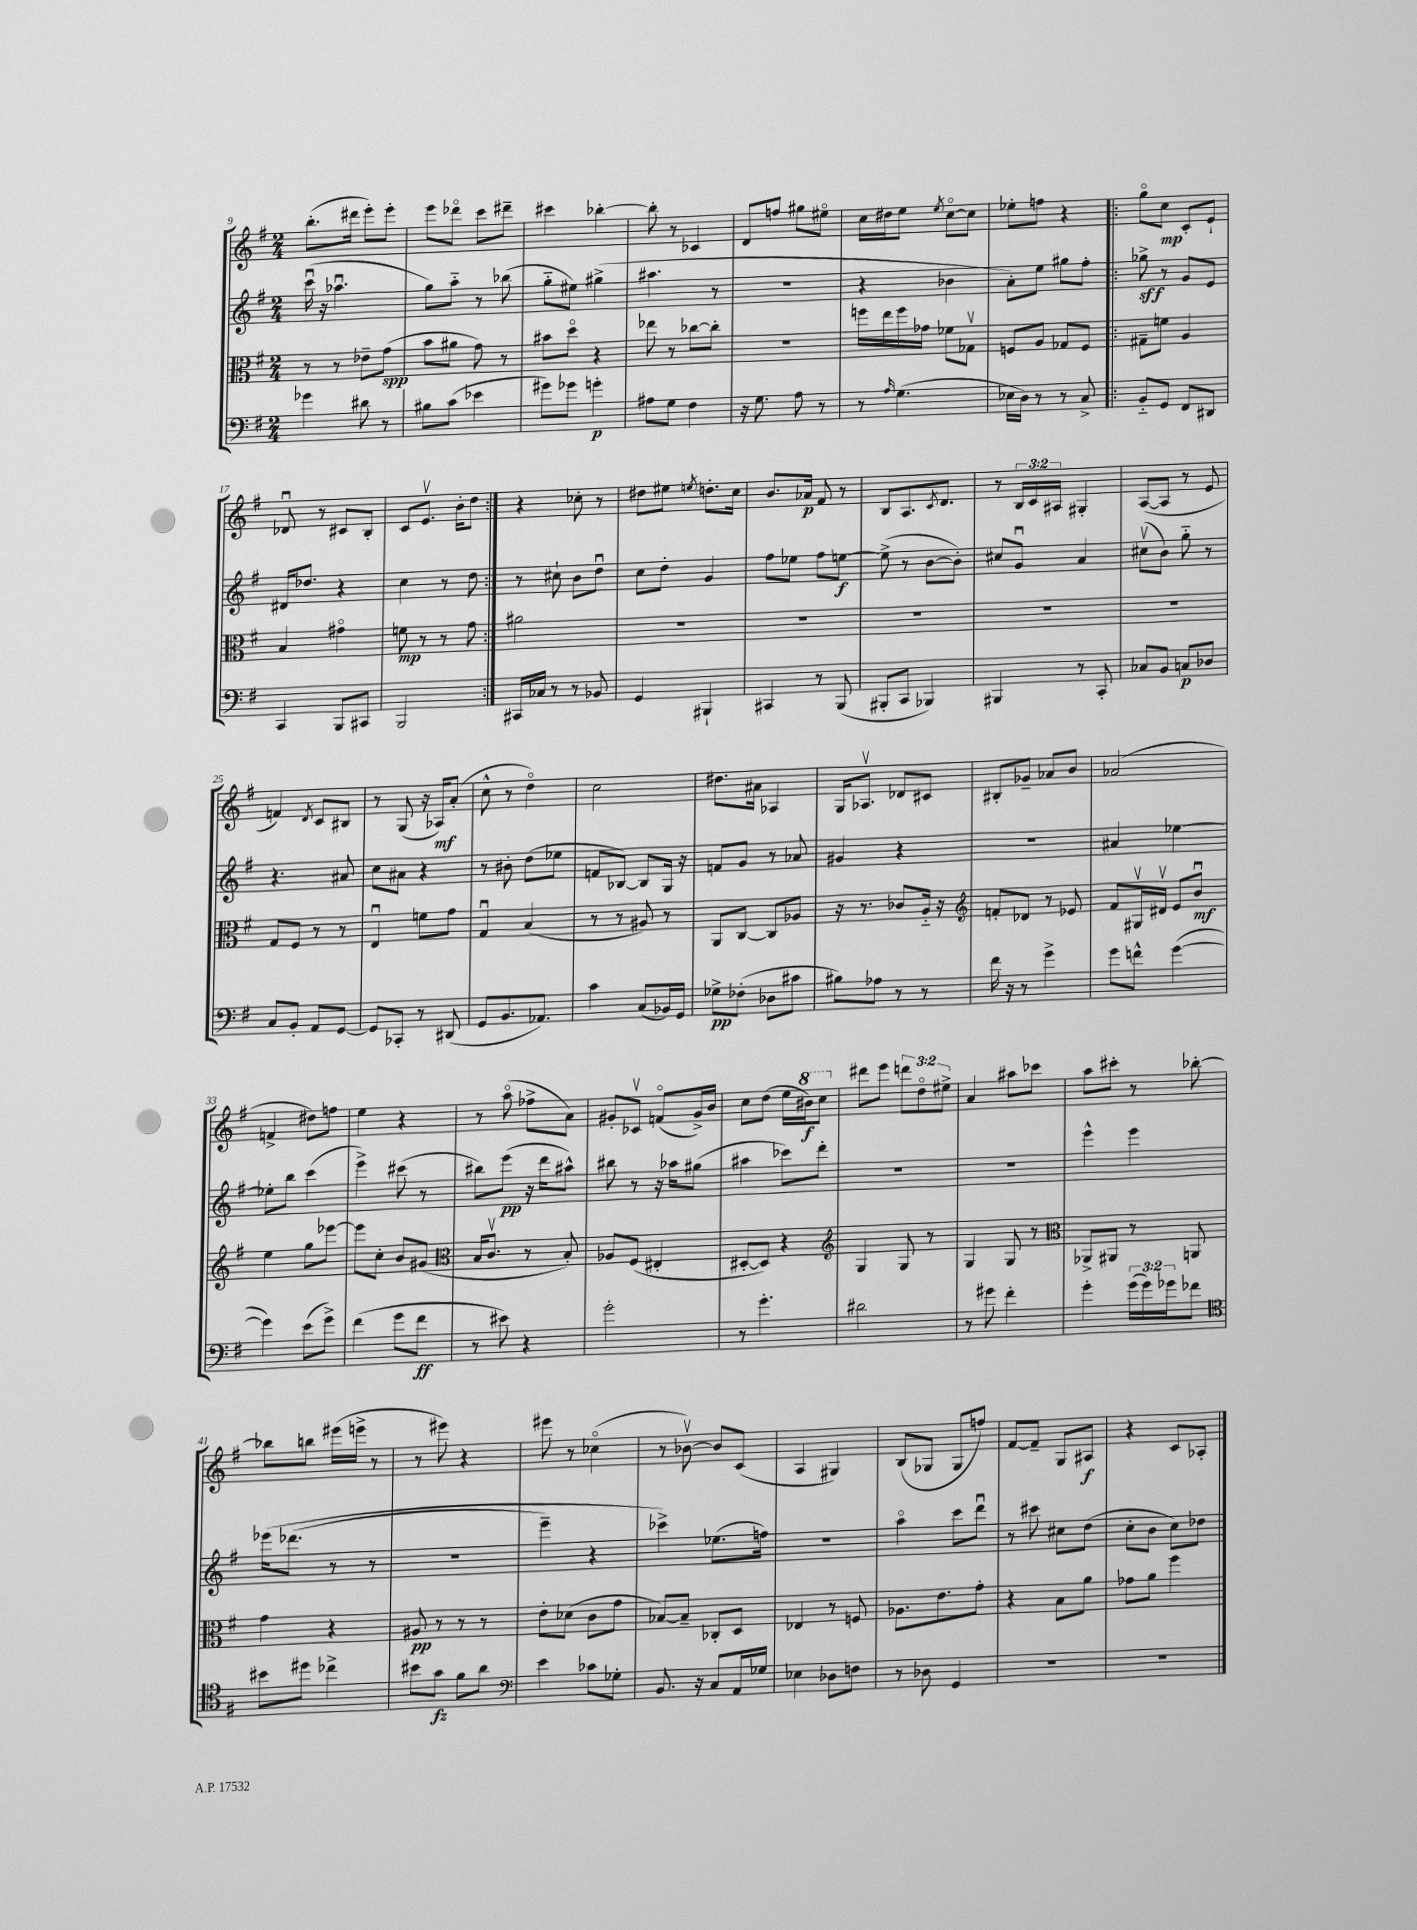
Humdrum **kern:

**kern	**kern	**kern	**kern
*staff4	*staff3	*staff2	*staff1
*clefF4	*clefC3	*clefG2	*clefG2
*k[f#]	*k[f#]	*k[f#]	*k[f#]
*M2/4	*M2/4	*M2/4	*M2/4
4g-\	8r	(16cccu\	(8.bb'\L
.	.	16r	.
.	8r	4.aa-u\	.
.	.	.	16ddd#\Jk
8d#\	8e-~\L	.	8eee'\L)
8r	(8g\J	.	8eee'\J
=	=	=	=
8B#\L	8b\L	8gg\L)	8eee\L
(8c\J	8a#\J	8aa'~\J	8ddd-o\J
4e-\	8g\)	8r	8ccc\L
.	8r	(8bb-\	8ddd#~\J
=	=	=	=
8g#\L)	8b#\L	8gg'~\L	4ccc#\
8g-\J	8ddo\J	8ee#\J)	.
4g'\	4r	(4gg#^\	[4bb-'\
=	=	=	=
8A#\L	8ee-\	4.aa#\	8bb-'\]
8G\J	8r	.	8r
4F#\	[8cc-\L	.	4c-/
.	8cc-'\]J	8r	.
=	=	=	=
16r	2r	2r	8d/L
8.G\	.	.	.
.	.	.	8ff/J
8A\	.	.	8gg#\L
8r	.	.	8ee#o\J
=	=	=	=
8r	16ff\LL	4r	16cc\LL
.	16ee\	.	16dd#\J
16qqA/	.	.	.
(4.G\	16ff\	.	8ee\J
.	16g-\JJ	.	.
.	.	.	8qee/
.	8f-\L	4b-\	[8cco\L
.	8G-v\J	.	8cc\]J
=	=	=	=
16E-\LL	8F/L	8a'\L)	8ee-'\L
16D\JJ)	.	.	.
8r	8A/J	8ee\J	8ff\J
8r	8G-/L	8gg#\L	4r
8C^/	8F/J	8ff#'\J	.
=!|:	=!|:	=!|:	=!|:
8BB'~/L	8G#~\L	8gg-^\	8ggo\L
8GG/J	8f\J	8r	8cc\J
8FF#/L	4A/	8g/L	8c'/L
8DD#/J	.	8e/J	8e`/J
=	=	=	=
4CC/	4B/	16d#/LK	8d-u/
.	.	8.dd-/J	.
.	.	.	8r
8BBB/L	4g#o\	4r	8c#/L
8CC#/J	.	.	8B'/J
=	=	=	=
2BBB/	8f\	4cc\	8c/L
.	8r	.	8.ev/J
.	8r	8r	.
.	.	.	16b'\LK
.	8g\	8dd\	8dd\J
=:|!	=:|!	=:|!	=:|!
16CC#/LL	2a#\	8r	4r
16C-/JJ	.	.	.
8r	.	8cc#`\	.
8r	.	8b\L	8cc-'\
8BB-/	.	8ddu\J	8r
=	=	=	=
4GG/	2r	8cc\L	8dd#\L
.	.	8dd'\J	8ee#\J
.	.	.	8qee/
4BBB#`/	.	4g/	8.dd'\L
.	.	.	16cc\Jk
=	=	=	=
4CC#/	2r	8ff#\L	8.b/L
.	.	8ee-\J	.
.	.	.	16a-/Jk
8r	.	8ff#\L	8f#/
(8BBB/	.	[8ee\J	8r
=	=	=	=
8BBB#'/L	2r	(8ee^\]	8B/L
8CC/J	.	8r	8.A/
4BBB-/)	.	[8b\L	.
.	.	.	8qc/
.	.	.	8.d/J
.	.	8b'\]J)	.
=	=	=	=
4BBB#/	2r	8cc#/L	8r
.	.	8gu/J	24B/LL
.	.	.	24c/
.	.	.	24A#/JJ
8r	.	4a/	4G#'/
8CC'/	.	.	.
=	=	=	=
8C-/L	2r	(8cc#v\L	([8A/L
8BB/J	.	8b\J)	8A/]J
8C/L	.	8gg'~\	8r
8D-/J	.	8r	8e/
=	=	=	=
8C/L	8G/L	4.r	4f/)
8BB'/J	8F#/J	.	.
.	.	.	8qd/
8AA/L	8r	.	8c/L
[8GG/J	8r	8a#/	8B#/J
=	=	=	=
8GG/]L	4Eu/	8cc\L	8r
8CC-'/J	.	8a#\J	(8G/
8r	8f\L	4r	16r
.	.	.	16A-/LK)
(8DD#/	8g\J	.	(8a'/J
=	=	=	=
8GG/L	4Gu/	8r	8cc^^\
8.BB/	.	8b#'\	8r
.	(4B/	(8dd\L	4ddo\)
8.AA-/J)	.	.	.
.	.	8ee-\J	.
=	=	=	=
4c\	8r	8f/L	2cc\
.	8r	[8B-/J)	.
(8C/L	8A#/)	8B-/]L	.
16BB-/L)	8r	16G/Jk	.
16GG/JJ	.	16r	.
=	=	=	=
8G-^\L	8AA/L	8f/L	8.dd#\L
(8F-'\J	[8C/J	8g/J	.
.	.	.	16a#\Jk
8D-\L	8C/]L	8r	4A-/
8c#\J	8A-/J	8a-/	.
=	=	=	=
8B#\L)	16r	4g#/	16G/LK
.	8.r	.	8.A-v/J
8A-\J	.	.	.
8r	8c-/L	4r	8d-/L
8r	16A'~/Jk	.	8c#/J
.	16r	.	.
=	=	=	=
*	*clefG2	*	*
16f#\	8f'/L	2r	8B#'/L
16r	.	.	.
8r	8d-/J	.	8g-~/J
4g^\	8r	.	8a-/L
.	8e-/	.	8b/J
=	=	=	=
8g\L	8f#/L	4a#/	(2a-/
8f^^\J	16G#v/L	.	.
.	16d#v/JJ	.	.
([4g\	8e/L	[4ee-\	.
.	8bu/J	.	.
=	=	=	=
4g\])	4ee\	8ee-'\]L	4f^/
.	.	8bb\J	.
(8e\L	8gg\L	(4ccc\	8dd#\L)
8g^\J)	[8eee-\J	.	8ff\J
=	=	=	=
(4f#\	8eee-\]L	4eee^\)	4ee\
.	8cc'\J	.	.
8g\L	8b/L	(8ccc#\	4r
8f#\J	(8g#/J	8r	.
=	=	=	=
*	*clefC3	*	*
8r	16B/LK	8bb#\L)	8r
.	8.cv/J	.	.
8e#\)	.	(8eee\J	(8aao\
4r	8r	16r	8ff-^\L
.	.	16ddd\LK	.
.	8B'/)	8aa#^^\J)	8a\J)
=	=	=	=
2g'\	8A-/L	8bb#\	8g#'/L
.	(8F#/J	8r	8c-v/J
.	4E#'/	16r	(8fo/L
.	.	16aa-\LK	.
.	.	(8gg#\J	16g#^/L)
.	.	.	16b/JJ
=	=	=	=
8r	[8D#'/L	4aa#\	8cc\L
4.g'\	8D#/]J)	.	(8dd\J
.	4r	8ccc-\L)	16ee\LL
.	.	.	16bb#\J)
.	.	8ddd'\J	8ccc\J
=	=	=	=
*	*clefG2	*	*
2d#\	4G/	2r	8ddd#\L
.	.	.	8eee\J
.	8G/	.	12ddd\L
.	.	.	12ddo\
.	8r	.	.
.	.	.	12ee#^\J
=	=	=	=
8r	4G/	2r	4a/
8g#\	.	.	.
4f#'\	8G/	.	8aa#\L
.	8r	.	8ccc-\J
=	=	=	=
*	*clefC3	*	*
4g'\	8AA-^/L	4eee^^\	8aa\L
.	8AA#/J	.	8ccc#'\J
(24g\LL	8r	4eee\	8r
24g\)	.	.	.
24g-\J	.	.	.
8f-\J	8AA/	.	[8bb-'\
=	=	=	=
*clefC4	*	*	*
8b#\L	4g\	&(16eee-\LK	8bb-\]L
.	.	(8.ddd-\J	.
8dd#\J	.	.	8bb\J
4cc-^\	4r	8r	(16eee#\LL
.	.	.	16eee^\JJ
.	.	8r	8r
=	=	=	=
8b#\L	8A#/	2r	8r
8g\J	8r	.	8eee#\)
8f#\L	8r	.	4r
8a\J	8r	.	.
=	=	=	=
*clefF4	*	*	*
4e\	8e'\L	4eee~\)	8eee#\
.	(8d-\J	.	8r
8c-\L	8c\L	4r	(4cc-o\
8G-'\J	8g\J	.	.
=	=	=	=
8.BB/	[8B-/L)	4ccc-^\&)	8r
.	8B-~/]J	.	[8b-v\)
16r	.	.	.
8C/L	8C-'/L	(8.ee-\L	8b-/]L
16AA/L	8D/J	.	(8c/J
16G-/JJ	.	16ff\Jk)	.
=	=	=	=
4E-\	4E-/	2r	4A/
8D-\L	8r	.	4G#/)
8F\J	8F/	.	.
=	=	=	=
8r	8.A-\L	4aao\	(8B/L
8D-\	.	.	8G-/J
.	8.e\	.	.
4GG/	.	8ccc\L	8G-/L
.	8g'\J	8dddu\J	8ff/J)
=	=	=	=
2r	4r	8r	[8f#/L
.	.	8ccc#\	8f#~/]J
.	8B\L	8cc#\L	8G/L
.	8a\J	(8dd\J	8A#/J
=	=	=	=
2r	8g-\L	8cc'\L	4r
.	8a\J	8b\J	.
.	4ff#\	8cc\L)	8c/L
.	.	8dd-\J	8A-'/J
==	==	==	==
*-	*-	*-	*-
